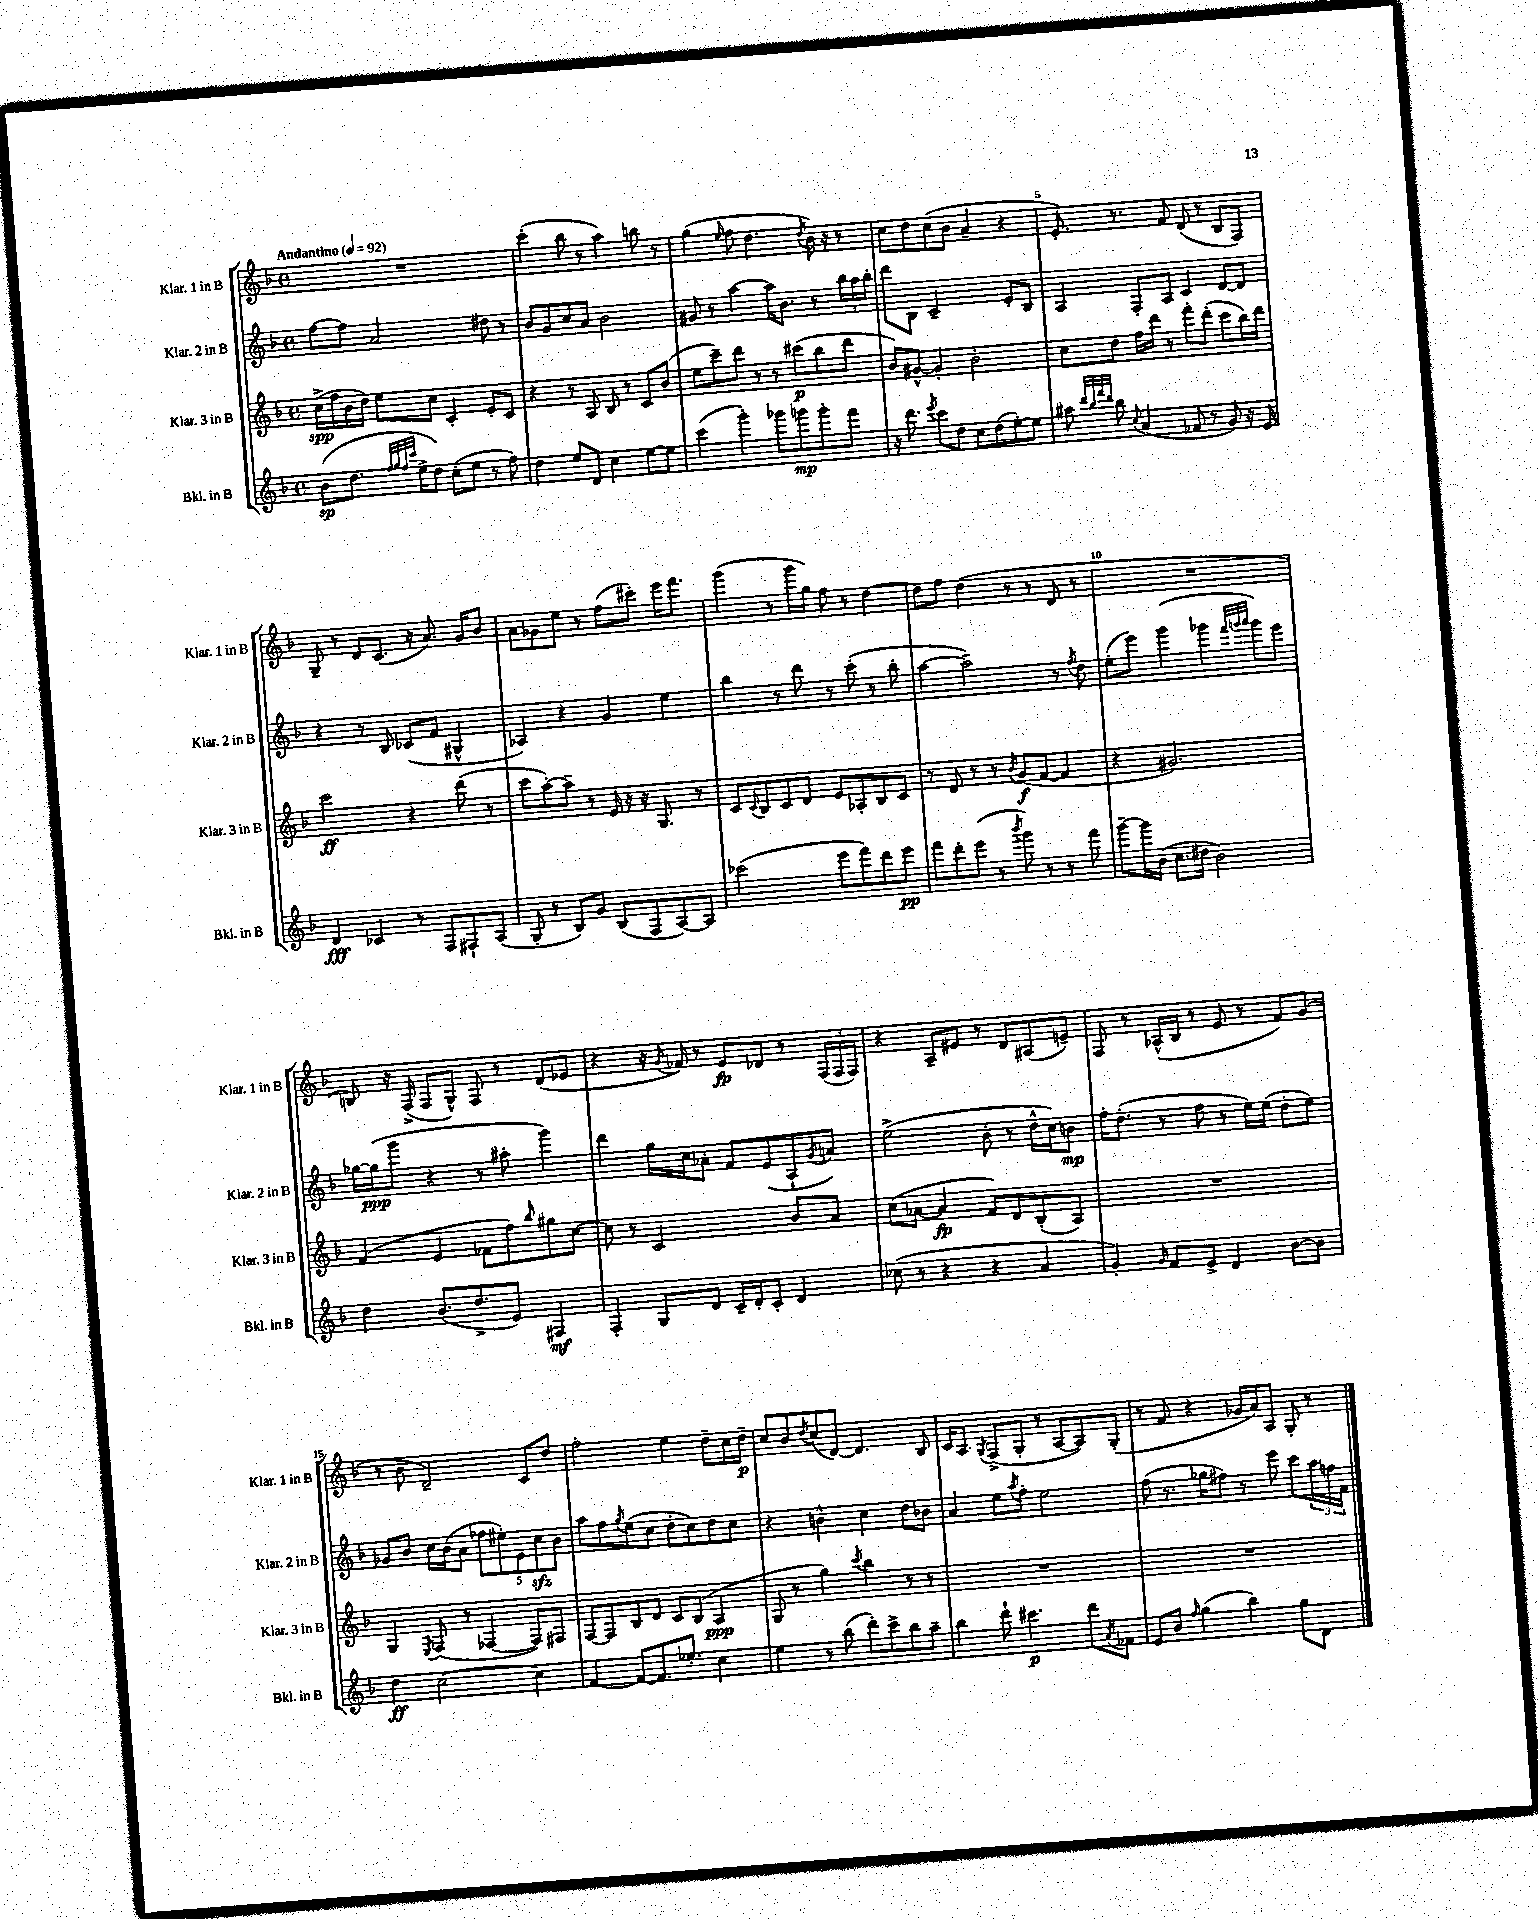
<<
\new StaffGroup <<
\new Staff = "s0" \with { instrumentName = "Klar. 1 in B" shortInstrumentName = "Klar. 1 in B" } {
    \clef treble \key f \major \defaultTimeSignature \time 4/4 \tempo "Andantino" 4 = 92
    R1 |
    c'''4-.( bes''8 r8 a''4) b''8 r8 |
    g''4( \grace { e''16 } f''8 d''4. \acciaccatura { d''8 } bes'16) r16 r8 |
    c''8 d''8 c''8( bes'8 a'4-- r4 |
    e'8.-.) r8. f'8 d'8( r8 bes8 f8) |
    g8-- r8 d'8 c'8.( r16 a'8.) g'16 bes'8 |
    a'8 ges'8 e''8 r8 f''8( cis'''8-.) e'''16 f'''8. |
    g'''4( r8 g'''16 g''16) f''8 r8 d''4~ |
    d''8 f''8 d''4( r8 r8 d'8 r8 |
    R1 |
    b8) r16 f16->( f8 g8-^) f8 r8 d'8( ees'8 |
    r4 r16 \acciaccatura { g'8 } fes'16) r8 e'8\fp des'8 r8 \tuplet 3/2 { f16( f16 f16) } |
    r4 a8-- eis'8 r8 d'8 ais8( e'8--) |
    f8 r8 aes16-^( bes16 r8 e'8 r8 f'8) g'8( |
    r8 bes'8 d'2--) c'8 d''8 |
    f''2-. e''4 d''8-- c''16 d''16--\p |
    c''8 bes'8 \acciaccatura { d''8 } c''8( d'8~) d'4. bes8 |
    c'16 a8. \acciaccatura { g8 } f8->( g8-. r8 a8~ a8) g8-.( |
    r8 f'8 r4 ges'16 a'16) a8 g8-. r8 \bar "|." |
}
\new Staff = "s1" \with { instrumentName = "Klar. 2 in B" shortInstrumentName = "Klar. 2 in B" } {
    \clef treble \key f \major \defaultTimeSignature \time 4/4
    f''8~ f''8 a'2 dis''8 r8 |
    bes'8 g'8 c''8 a'8 bes'2 |
    gis'8 r8 a''4~ a''16 bes'8. r8 \tuplet 3/2 { bes''16 a''16 bes''16-. } |
    d'''8 bes8 c'2-- e'8-. bes8 |
    a4 f8-. a8 c'4 d'8~ d'8 |
    r4 r8 bes8 ces'8( f'8 gis4-^ |
    aes4) r4 g'4 e''4 |
    bes''4 r8 d'''8 r8 c'''8-.( r8 bes''8-. |
    a''4~ a''2--) r8 \acciaccatura { f''8 } d''8 |
    e''8-.( e'''8) g'''4( ges'''4 \grace { f'''32 g'''32 a'''32 } g'''8) e'''8 |
    ges''16~ ges''16\ppp( g'''8 r4 r8 ais''8-. g'''4) |
    d'''4 g''16 c''16 aes'8-. f'8 e'8( a8-! \acciaccatura { g'8 } a'8) |
    e''2->( bes'8-. r8 d''16-^ c''16) b'8\mp |
    f''16-. d''8.-.( r8 f''8 r8 e''16) e''16( d''8-. e''8) |
    ges'8 bes'8 c''16 bes'16( a'8 \tuplet 5/4 { fes''8 eis''8-.) e'8 c''8\sfz bes'8 } |
    a''8 f''8 \acciaccatura { g''8 } e''8( c''8 d''8-. c''8) d''8 c''8 |
    r4 b'4-^ c''4 d''8 bes'8 |
    a'4 e''8 \acciaccatura { a''8 } f''8-. e''2 |
    f''8( r8. ges''16 fis''8) r8 e'''8 c'''8 \tuplet 3/2 { a''16 f''16 f'16 } \bar "|." |
}
\new Staff = "s2" \with { instrumentName = "Klar. 3 in B" shortInstrumentName = "Klar. 3 in B" } {
    \clef treble \key f \major \defaultTimeSignature \time 4/4
    c''16->\spp( f''16 bes'16 d''16) e''8 c''8 c'4-. e'8-. c'8 |
    r4 r8 a8 bes8 r8 c'8 bes'8( |
    e''8 c'''8--) d'''8 r8 r8 cis'''8\p( bes''8 d'''8 |
    bes'8) gis'8~-^ gis'4-. bes'2-. |
    c''8 d''8 f''16 d'''16 r8 f'''8-. d'''8-.( c'''8 bes''16) d'''16 |
    c'''2\ff r4 d'''8( r8 |
    c'''8 a''8~-.) a''8-- r8 e'16 r16 r16 g8. r8 |
    c'8 \appoggiatura { c'8 } bes8 c'8 d'8 e'8 aes8-. bes8 c'8 |
    r8 d'8 r8 r8 \acciaccatura { bes'8 } g'8\f( f'8~ f'4 |
    r4 gis'2.) |
    f'4( e'4 fes'8 f''8) \grace { bes''16 } gis''8 c''8~ |
    c''8 r8 c'2 bes'8 a'8 |
    c''8( aes'8~ aes'4\fp f'8) d'8 bes8-.( a8) |
    R1 |
    g4 \acciaccatura { e8 } f8( r8 fes4~ fes8) fis8 |
    f8~ f8 bes8 d'8 c'8 bes8( a4\ppp |
    g8 r8 g''4) \acciaccatura { c'''8 } bes''4 r8 r8 |
    R1 |
    R1 \bar "|." |
}
\new Staff = "s3" \with { instrumentName = "Bkl. in B" shortInstrumentName = "Bkl. in B" } {
    \clef treble \key f \major \defaultTimeSignature \time 4/4
    bes'8\sp( d''8. \grace { f''32 g''32 f''32 c'''32 } e''16-> d''8) c''8-.( e''8 r8 f''8) |
    d''4 e''8 d'8 c''4 e''8~ e''8 |
    c'''4( g'''4-.) ges'''8 g'''8\mp g'''8-. f'''8 |
    r16 d'''8. \acciaccatura { e'''8 } c'''8 d''8 c''8 d''8( e''8~-.) e''8 |
    ais''8 \grace { d'''32 bes''32 f'''32 d'''32 } bes''8 \appoggiatura { c''8 } a'4( fes'8 r8 g'8) r16 e'16 |
    d'4\fff ces'4 r8 f8 fis8-! a8( |
    g8-. r8 bes8) g'8 bes8( f8 a8~) a8 |
    ces'''2( e'''8 f'''8) d'''8 e'''8\pp |
    f'''8 d'''8-. e'''8( r8 \acciaccatura { bes'''8 } g'''8) r8 r8 f'''8 |
    g'''8~-- g'''16 bes'16( c''8. dis''16 bes'2) |
    d''4 bes'8.( d''8.-> e'8) fis4\mf |
    f4-. g8 d'8 c'16-- d'16-. c'8-. d'4 |
    ces''8( r8 r4 r4 a'4 |
    g'4-.) \grace { g'16 } f'8 e'8-> d'4 bes'8~ bes'8 |
    d''4\ff c''2~ c''4 |
    f'4~ f'8~ f'8. ees''8.-. c''4 |
    e''4 r8 bes''8( d'''8-.) c'''8-> bes''8 a''8-- |
    bes''4 d'''8-! cis'''4.\p d'''8 \acciaccatura { a'8 } fes'8 |
    e'8 bes'8 \grace { f''16 } g''4( bes''4) g''8 d'8 \bar "|." |
}
>>
>>
\layout { \context { \Score \override BarNumber.break-visibility = ##(#f #t #t) barNumberVisibility = #(every-nth-bar-number-visible 5) } }
